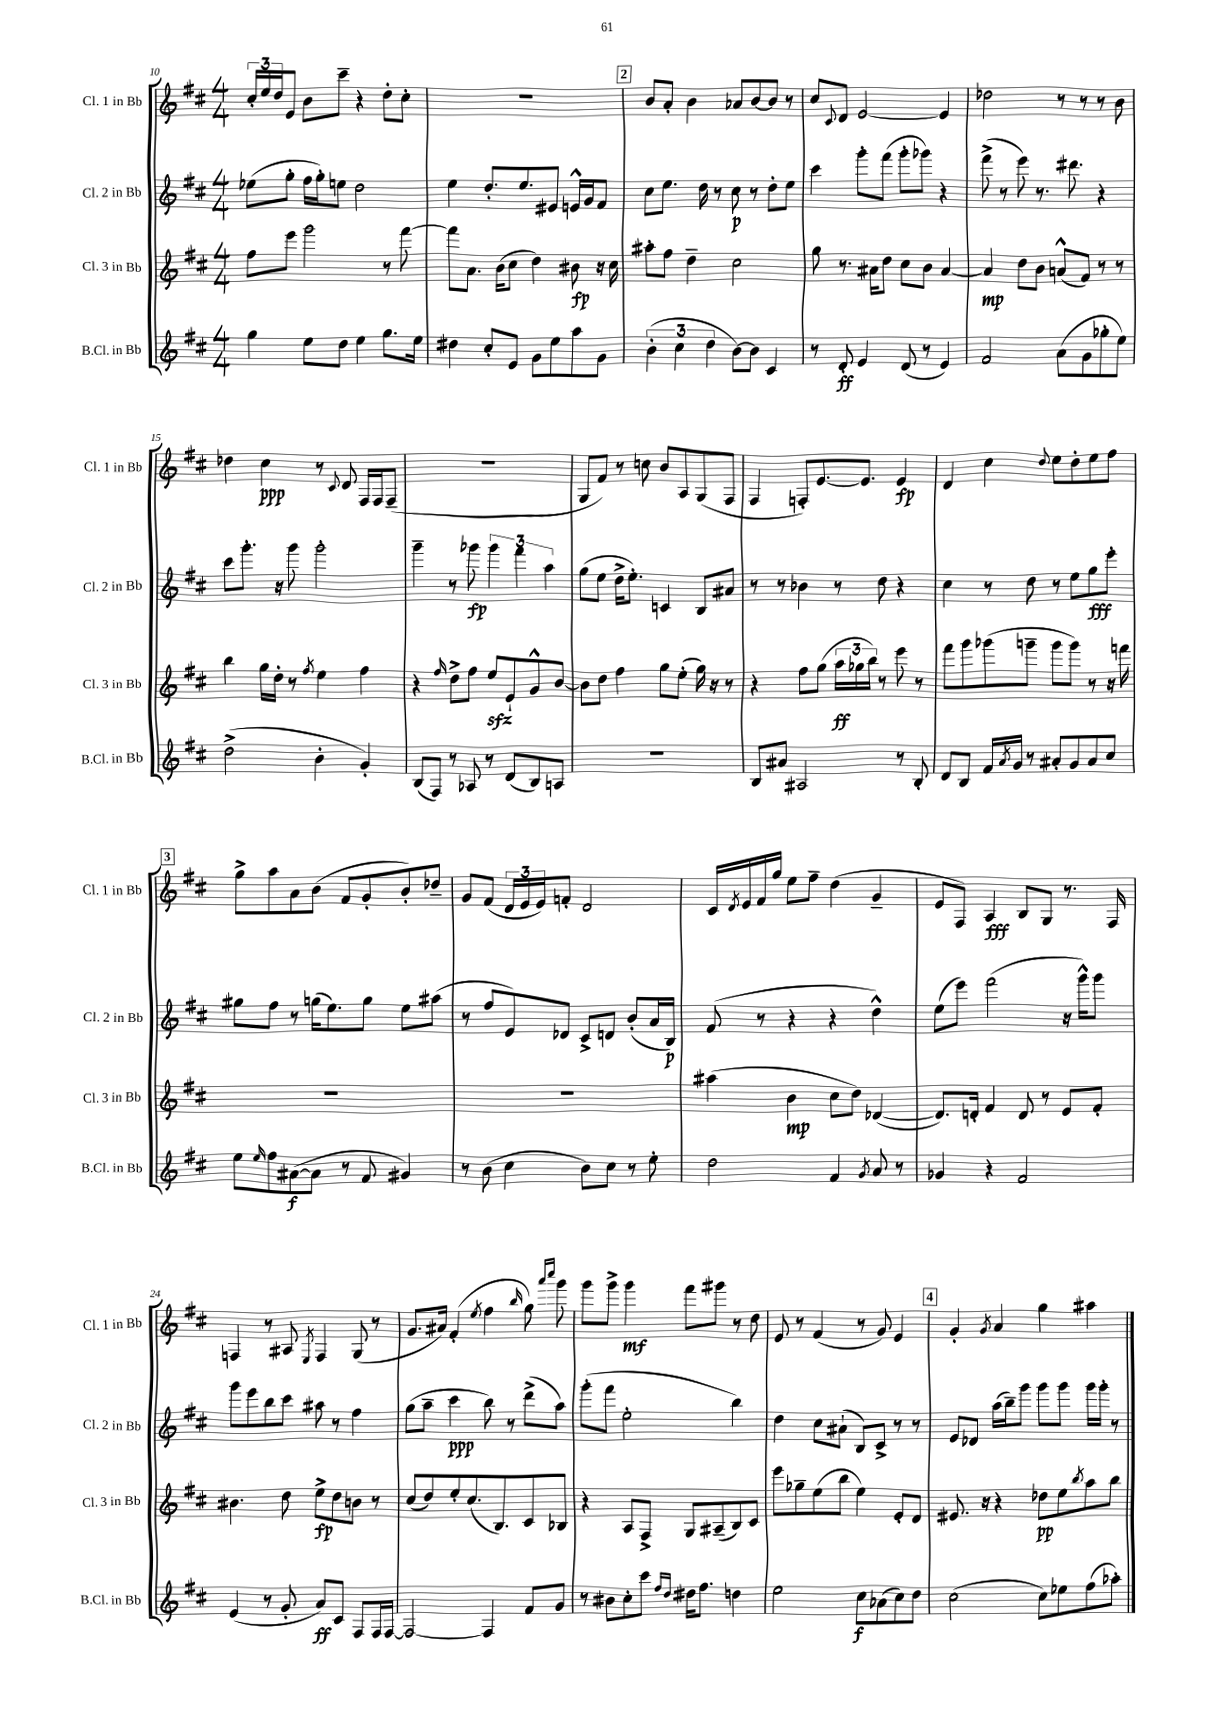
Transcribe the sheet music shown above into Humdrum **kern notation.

**kern	**kern	**kern	**kern
*staff4	*staff3	*staff2	*staff1
*clefG2	*clefG2	*clefG2	*clefG2
*k[f#c#]	*k[f#c#]	*k[f#c#]	*k[f#c#]
*M4/4	*M4/4	*M4/4	*M4/4
4gg	8ff#	(8ee-	24cc#'
.	.	.	24ee
.	.	.	24dd
.	8eee	8gg'	8e
8ee	2ggg	16ff#	8b
.	.	16gg')	.
8dd	.	8ee	8ccc#~
4ee	.	2dd	4r
8.gg	8r	.	8dd'
.	[8fff#	.	8cc#'
16ee	.	.	.
=	=	=	=
4dd#	8fff#]	4ee	1r
.	8.a	.	.
8cc#'	.	8.dd'	.
.	(16b	.	.
8e	8cc#	.	.
.	.	8.ee	.
8g	4dd)	.	.
8ee	.	8e#	.
8aa	8b#	16e^^	.
.	.	16g	.
8g	16r	8f#	.
.	16cc#	.	.
=	=	=	=
(6b'	8aa#'	8cc#	8b
.	8ff#	8.ee	8a'
6cc#	.	.	.
.	4dd~	.	4b
.	.	16dd	.
6dd	.	.	.
.	.	8r	.
[8b)	2cc#	8cc#	8a-
8b]	.	8r	[8b
4c#	.	8dd'	8b]
.	.	8ee	8r
=	=	=	=
8r	8gg	4ccc#	8cc#
.	.	.	8qqc#
8d'	8.r	.	8d
4e	.	8ggg'	[2e
.	16a#	.	.
.	8dd	(8fff#	.
(8d	8cc#	8ggg'	.
8r	8b	8ggg-)	.
4e)	[4a#	4r	4e]
=	=	=	=
2f#	4a#]	(8fff#^	2dd-
.	.	8r	.
.	8dd	8eee)	.
.	8b	8.r	.
(8a	(8a^^	.	8r
.	.	8.ddd#	.
8g	8f#)	.	8r
8gg-'	8r	4r	8r
8ee)	8r	.	8b
=	=	=	=
(2dd^	4bb	8ccc#	4dd-
.	.	8.ggg'	.
.	16gg	.	4cc#
.	16dd'	16r	.
.	8r	8ggg	.
.	8qff#	.	.
4b'	4ee	2ggg'	8r
.	.	.	8qqc#
.	.	.	8d
4g')	4ff#	.	16F#
.	.	.	16F#
.	.	.	(8F#~
=	=	=	=
(8B	4r	4ggg~	1r
8F#)	.	.	.
.	16qqff#	.	.
8r	8dd^	8r	.
8A-	8ff#	8ggg-	.
8r	8ee	6ggg-	.
(8d	8e`	.	.
.	.	6fff#	.
8B)	8g^^	.	.
.	.	6aa	.
8A	[8b	.	.
=	=	=	=
1r	8b]	(8gg	8G
.	8dd	8ee	8f#)
.	4ff#	16dd^	8r
.	.	8.ee')	.
.	.	.	8cc
.	8gg	4c	8b
.	(8ee'	.	8A
.	16gg)	8B	(8G
.	16r	.	.
.	8r	8a#	8F#
=	=	=	=
8B	4r	8r	4F#
8a#	.	8r	.
2A#	8ff#	4b-	8F')
.	(8gg	.	[8.e
.	24aa	8r	.
.	24gg-	.	.
.	.	.	8.e]
.	24bb)	.	.
.	8r	8dd	.
8r	8eee	4r	4e
8B'	8r	.	.
=	=	=	=
8d	8fff#	4cc#	4d
8B	8ggg	.	.
16f#	(8ggg-	8r	4cc#
8qa	.	.	.
16g	.	.	.
8r	8ggg~	8dd	.
.	.	.	8qqdd
8a#'	8ggg	8r	8ee
8g	8ggg)	8ee	8dd'
8a#	8r	8gg	8ee
8cc#	16r	8eee'	8ff#
.	16fff	.	.
=	=	=	=
8ee	1r	8gg#	8gg^
16qqee	.	.	.
8ff#	.	8ff#	8aa
([8a#	.	8r	8a
8a#]	.	(16gg	(8b
.	.	8.ee)	.
8r	.	.	8f#
8f#	.	8gg	8g'
4g#)	.	8ee	8b')
.	.	(8aa#	8dd-~
=	=	=	=
8r	1r	8r	8g
(8b	.	8ff#	(8f#
4cc#	.	8e)	24d
.	.	.	24e
.	.	.	24e)
.	.	8d-	8f'
8b)	.	8c#^	2d
8cc#	.	8d	.
8r	.	(8b'	.
8ee'	.	16a	.
.	.	16B)	.
=	=	=	=
2dd	(4aa#	(8f#	16c#
.	.	.	8qd
.	.	.	16e
.	.	8r	16f#
.	.	.	16gg
.	4b	4r	8ee
.	.	.	8ff#~
4f#	8cc#	4r	(4dd
.	8dd)	.	.
8qg	.	.	.
8a	([4d-	4dd^^)	4g~
8r	.	.	.
=	=	=	=
4g-	8.d-])	(8ee	8e
.	.	8eee)	8F#)
.	16d'	.	.
4r	4f#	(2fff#	4A
2f#	8d	.	8B
.	8r	.	8G
.	8e	16r	8.r
.	.	16ggg^^)	.
.	8f#'	8ggg	.
.	.	.	16F#
=	=	=	=
(4e	4.b#	8ggg	4F
.	.	8eee	.
8r	.	8bb	8r
8g'	8dd	8ccc#	8A#
.	.	.	8qE
8a)	8ee^	8aa#	4F
8c#	8dd	8r	.
8F#	8b	4ff#	(8G
16F#	8r	.	8r
[16F#	.	.	.
=	=	=	=
2F#_	(8cc#	(8gg	8.g
.	8dd)	8aa~	.
.	.	.	16a#)
.	8ee'	4ccc#	(4f#'
.	(8.cc#	.	.
.	.	.	8qee
4F#]	.	8bb)	4ff#
.	8.B)	.	.
.	.	8r	.
.	.	.	16qqbb
8f#	8c#	(8ddd^	8gg)
.	.	.	16qqaaa
.	.	.	16qqcccc#
8g	8B-	8aa)	8ggg
=	=	=	=
8r	4r	(8ggg'	8ggg
8b#	.	8fff#	8ggg^
8cc#'	8A	2ee'	4ggg
8ccc#	8F#^	.	.
16qqff#	.	.	.
16qqdd	.	.	.
16dd#	8G	.	8fff#
8.ff#	.	.	.
.	(8A#~	.	8ggg#
4dd	8B)	4bb)	8r
.	8c#	.	8dd
=	=	=	=
2ee	8eee	4dd	8e
.	8gg-~	.	8r
.	(8ee	8cc#	(4f#
.	8bb	(8a#`	.
8cc#	4ee)	8B)	8r
(8a-	.	8c#^	8g)
8cc#)	8e'	8r	4e
8dd	8d	8r	.
=	=	=	=
(2cc#	8.e#	8e	4g'
.	.	8d-	.
.	16r	.	.
.	.	.	8qg
.	4r	(16aa	4a
.	.	16bb~)	.
.	.	8ggg	.
8cc#)	8dd-	8ggg	4gg
8ee-	8ee	8ggg	.
.	8qbb	.	.
(8ff#	8aa	16ggg	4aa#
.	.	16ggg'	.
8aa-')	8bb	8r	.
==	==	==	==
*-	*-	*-	*-
